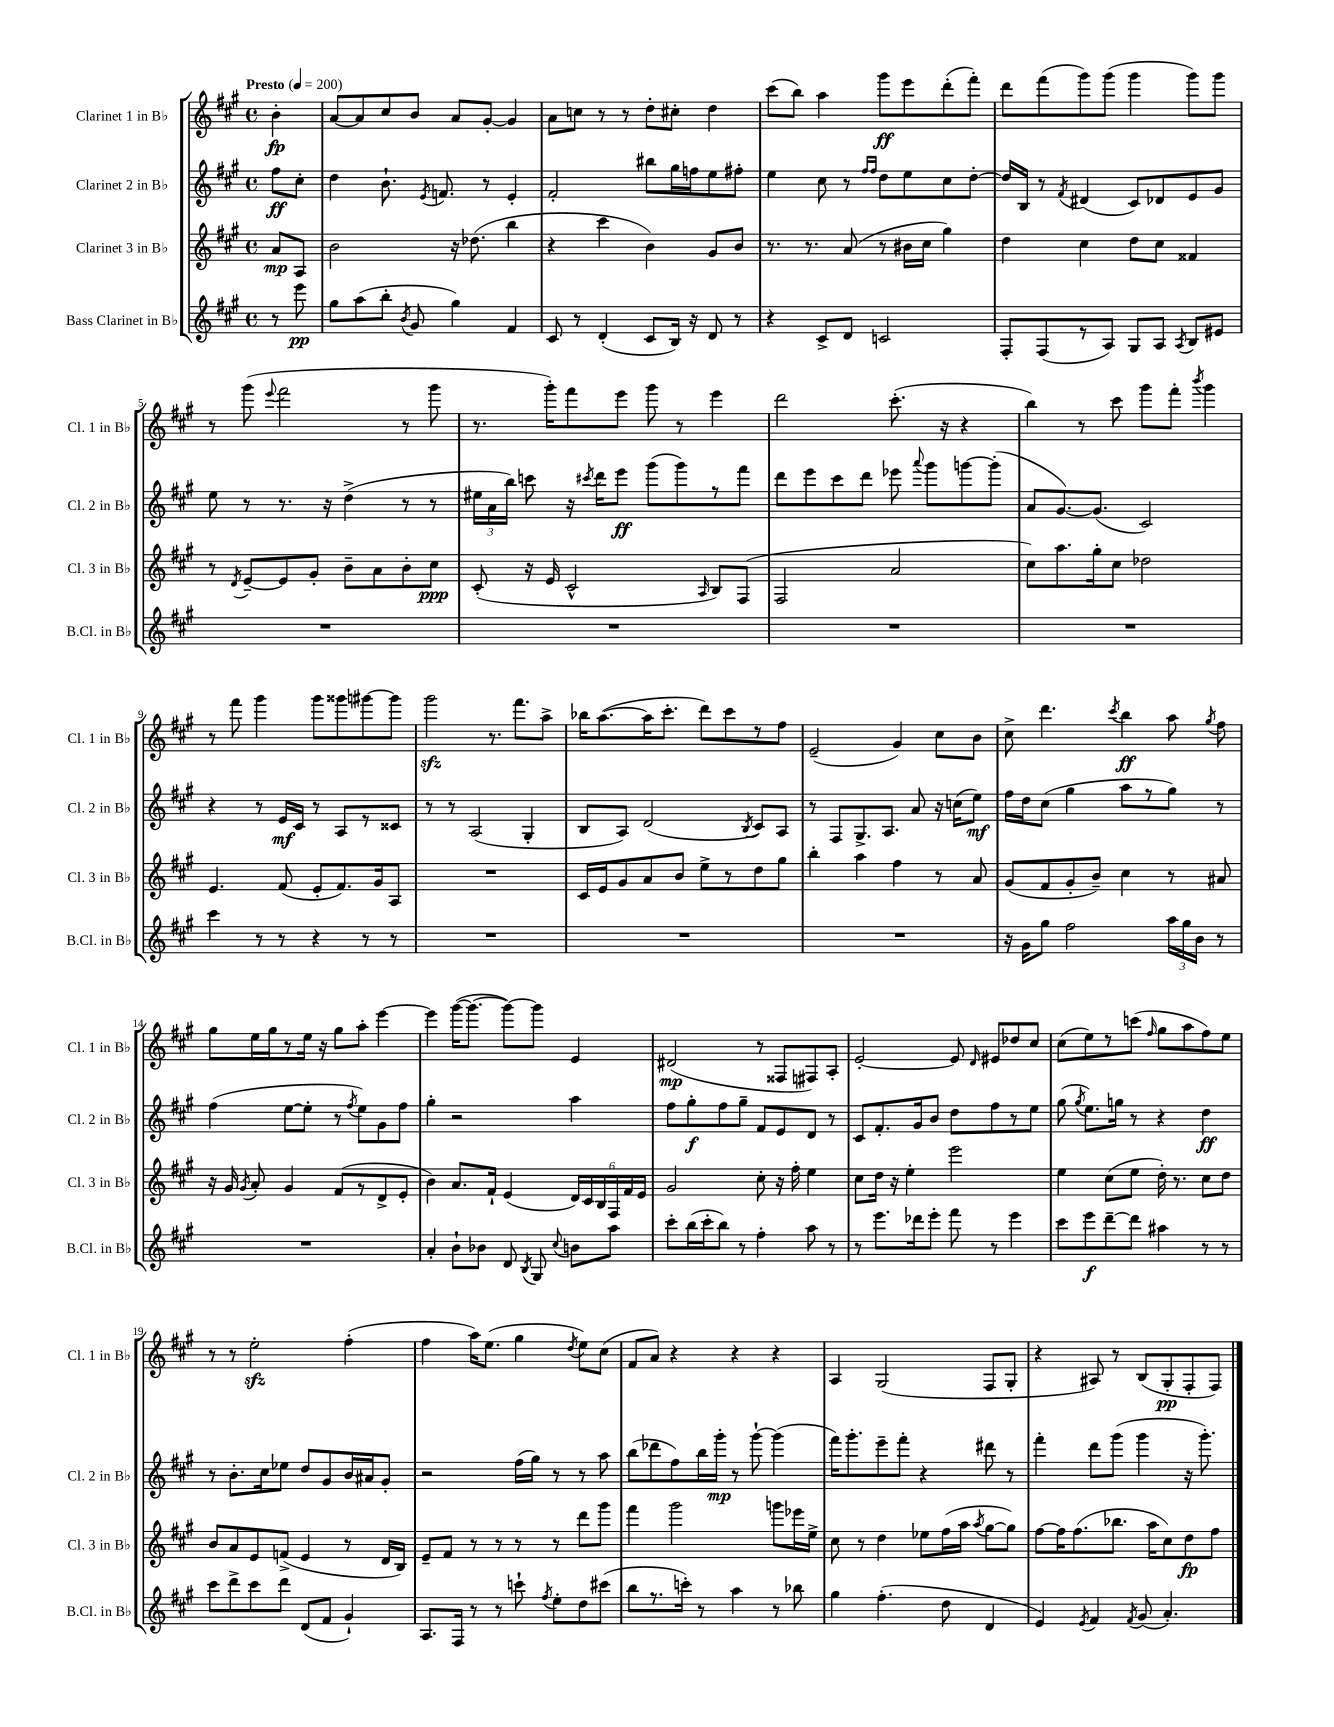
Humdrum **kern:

**kern	**dynam	**kern	**dynam	**kern	**dynam	**kern	**dynam
*part4	*part4	*part3	*part3	*part2	*part2	*part1	*part1
*staff4	*staff4	*staff3	*staff3	*staff2	*staff2	*staff1	*staff1
*I"Bass Clarinet in B♭	*	*I"Clarinet 3 in B♭	*	*I"Clarinet 2 in B♭	*	*I"Clarinet 1 in B♭	*
*I'B.Cl. in B♭	*	*I'Cl. 3 in B♭	*	*I'Cl. 2 in B♭	*	*I'Cl. 1 in B♭	*
*clefG2	*	*clefG2	*	*clefG2	*	*clefG2	*
*k[f#c#g#]	*	*k[f#c#g#]	*	*k[f#c#g#]	*	*k[f#c#g#]	*
*M4/4	*	*M4/4	*	*M4/4	*	*M4/4	*
*met(c)	*	*met(c)	*	*met(c)	*	*met(c)	*
*MM200	*	*MM200	*	*MM200	*	*MM200	*
=	=	=	=	=	=	=	=
!	!	!	!	!	!	!LO:TX:a:B:t=Presto	!
8r	.	8a/L	mp	8ff#\L	ff	4b'\	fp
8eee\	pp	8A/J	.	8cc#'\J	.	.	.
=1	=1	=1	=1	=1	=1	=1	=1
8gg#\L	.	2b\	.	4dd\	.	[8a/L	.
(8aa\	.	.	.	.	.	8a/]	.
8bb'\J	.	.	.	8.b`\	.	8cc#/	.
8qb/	.	.	.	.	.	.	.
8g#/	.	.	.	.	.	8b/J	.
.	.	.	.	8qe/	.	.	.
.	.	.	.	8.fn/	.	.	.
4gg#\)	.	16r	.	.	.	8a/L	.
.	.	(8.dd-X\	.	.	.	.	.
.	.	.	.	8r	.	[8g#'/J	.
4f#/	.	4bb\	.	4e'/	.	4g#/]	.
=2	=2	=2	=2	=2	=2	=2	=2
8c#/	.	4r	.	2f#'/	.	8a\L	.
8r	.	.	.	.	.	8ccn\J	.
(4d'/	.	4ccc#\	.	.	.	8r	.
.	.	.	.	.	.	8r	.
8c#/L	.	4b\)	.	8bb#X\L	.	8dd'\L	.
16B/Jk)	.	.	.	16gg#\L	.	8cc#X'\J	.
16r	.	.	.	16ffn\J	.	.	.
8d/	.	8g#/L	.	8ee\	.	4dd\	.
8r	.	8b/J	.	8ff#X'\J	.	.	.
=3	=3	=3	=3	=3	=3	=3	=3
4r	.	8.r	.	4ee\	.	(8ccc#\L	.
.	.	.	.	.	.	8bb\J)	.
.	.	8.r	.	.	.	.	.
8c#^/L	.	.	.	8cc#\	.	4aa\	.
8d/J	.	(8a/	.	8r	.	.	.
.	.	.	.	16qqff#/LL	.	.	.
.	.	.	.	16qqff#/JJ	.	.	.
2cn/	.	8r	.	8dd\L	.	8ggg#\L	ff
.	.	16b#X\LL	.	8ee\	.	8eee\	.
.	.	16cc#\JJ	.	.	.	.	.
.	.	4gg#\)	.	8cc#\	.	(8ddd'\	.
.	.	.	.	[8dd'\J	.	8fff#'\J)	.
=4	=4	=4	=4	=4	=4	=4	=4
8F#'/L	.	4dd\	.	16dd/LL]	.	8ddd\L	.
.	.	.	.	16B/JJ	.	.	.
(8F#/	.	.	.	8r	.	(8fff#\	.
.	.	.	.	8qf#/	.	.	.
8r	.	4cc#\	.	(4d#X/	.	8ggg#\)	.
8A/J)	.	.	.	.	.	(8ggg#\J	.
8G#/L	.	8dd\L	.	8c#/L)	.	4ggg#\	.
8A/J	.	8cc#\J	.	8d-X/	.	.	.
8qA/	.	.	.	.	.	.	.
8B/L	.	4f##X/	.	8e/	.	8ggg#\L)	.
8e#X/J	.	.	.	8g#/J	.	8ggg#\J	.
!!LO:LB:g=z
=5	=5	=5	=5	=5	=5	=5	=5
1r	.	8r	.	8ee\	.	8r	.
.	.	8qd/	.	.	.	.	.
.	.	[8e~/L	.	8r	.	(8ggg#\	.
.	.	.	.	.	.	8qqeee/	.
.	.	8e/]	.	8.r	.	2fff#\	.
.	.	8g#'/J	.	.	.	.	.
.	.	.	.	16r	.	.	.
.	.	8b~\L	.	(4dd^\	.	.	.
.	.	8a\	.	.	.	.	.
.	.	8b'\	.	8r	.	8r	.
.	.	8cc#\J	ppp	8r	.	8ggg#\	.
=6	=6	=6	=6	=6	=6	=6	=6
1r	.	(8c#'/	.	24ee#X\LL	.	8.r	.
.	.	.	.	24a\	.	.	.
.	.	.	.	24bb\JJ)	.	.	.
.	.	16r	.	8cccn\	.	.	.
.	.	16e/	.	.	.	16ggg#'\KL)	.
.	.	2c#^^/	.	16r	.	8fff#\	.
.	.	.	.	8qccc#X/	.	.	.
.	.	.	.	16ddd\KL	.	.	.
.	.	.	.	8eee\J	ff	8eee\J	.
.	.	.	.	(8ggg#\L	.	8ggg#\	.
.	.	.	.	8ggg#\)	.	8r	.
.	.	16qqA/	.	.	.	.	.
.	.	8B/L)	.	8r	.	4eee\	.
.	.	(8F#/J	.	8fff#\J	.	.	.
=7	=7	=7	=7	=7	=7	=7	=7
1r	.	2F#/	.	8ddd\L	.	2ddd\	.
.	.	.	.	8eee\	.	.	.
.	.	.	.	8ccc#\	.	.	.
.	.	.	.	8ddd\J	.	.	.
.	.	2a/	.	8eee-X\	.	(8.ccc#'\	.
.	.	.	.	8qqaaa/	.	.	.
.	.	.	.	8ggg#\L	.	.	.
.	.	.	.	.	.	16r	.
.	.	.	.	[8gggn\	.	4r	.
.	.	.	.	(8ggg'\J]	.	.	.
=8	=8	=8	=8	=8	=8	=8	=8
1r	.	8cc#\L)	.	8a/L	.	4bb\)	.
.	.	8.aa\	.	[8.g#/)	.	.	.
.	.	.	.	.	.	8r	.
.	.	16gg#'\k	.	(8.g#/J]	.	.	.
.	.	8cc#\J	.	.	.	8ccc#\	.
.	.	2dd-X\	.	2c#/)	.	8ggg#\L	.
.	.	.	.	.	.	8fff#'\J	.
.	.	.	.	.	.	8qbbb/	.
.	.	.	.	.	.	4ggg#\	.
!!LO:LB:g=z
=9	=9	=9	=9	=9	=9	=9	=9
4ccc#\	.	4.e/	.	4r	.	8r	.
.	.	.	.	.	.	8fff#\	.
8r	.	.	.	8r	.	4ggg#\	.
8r	.	(8f#/	.	16e/LL	mf	.	.
.	.	.	.	16c#/JJ	.	.	.
4r	.	8e'/L	.	8r	.	8ggg#\L	.
.	.	8.f#/)	.	8A/L	.	8ggg##X\	.
8r	.	.	.	8r	.	[8ggg#X\	.
.	.	16g#/k	.	.	.	.	.
8r	.	8A/J	.	8c##X/J	.	8ggg#\J]	.
=10	=10	=10	=10	=10	=10	=10	=10
1r	.	1r	.	8r	.	2ggg#zz\	.
.	.	.	.	8r	.	.	.
.	.	.	.	(2A/	.	.	.
.	.	.	.	.	.	8.r	.
.	.	.	.	.	.	8.fff#\L	.
.	.	.	.	4G#'/	.	.	.
.	.	.	.	.	.	8aa^\J	.
=11	=11	=11	=11	=11	=11	=11	=11
1r	.	16c#/LL	.	8B/L	.	16bb-X\KL	.
.	.	16e/J	.	.	.	([8.aa\	.
.	.	8g#/	.	8A/J)	.	.	.
.	.	8a/	.	(2d/	.	16aa\K]	.
.	.	.	.	.	.	8.ccc#'\J	.
.	.	8b/J	.	.	.	.	.
.	.	8ee^\L	.	.	.	8ddd\L)	.
.	.	8r	.	.	.	8ccc#\	.
.	.	.	.	8qB/	.	.	.
.	.	8dd\	.	8c#/L)	.	8r	.
.	.	8gg#\J	.	8A/J	.	8ff#\J	.
=12	=12	=12	=12	=12	=12	=12	=12
1r	.	4bb'\	.	8r	.	(2e~/	.
.	.	.	.	8F#/L	.	.	.
.	.	4aa\	.	8.G#^/	.	.	.
.	.	.	.	8.A/J	.	.	.
.	.	4ff#\	.	.	.	4g#/)	.
.	.	.	.	8a/	.	.	.
.	.	8r	.	16r	.	8cc#\L	.
.	.	.	.	(16ccn\KL	.	.	.
.	.	8a/	.	8ee\J)	mf	8b\J	.
=13	=13	=13	=13	=13	=13	=13	=13
16r	.	(8g#/L	.	16ff#\LL	.	8cc#^\	.
16g#\KL	.	.	.	16dd\J	.	.	.
8gg#\J	.	8f#/	.	(8cc#\J	.	4.ddd\	.
2ff#\	.	8g#'/	.	4gg#\	.	.	.
.	.	8b~/J)	.	.	.	.	.
.	.	.	.	.	.	8qccc#/	.
.	.	4cc#\	.	8aa\L	.	4bb\	ff
.	.	.	.	8r	.	.	.
24aa\LL	.	8r	.	8gg#\J)	.	8aa\	.
24gg#\	.	.	.	.	.	.	.
24b\JJ	.	.	.	.	.	.	.
.	.	.	.	.	.	8qgg#/	.
8r	.	8a#X/	.	8r	.	8ff#\	.
!!LO:LB:g=z
=14	=14	=14	=14	=14	=14	=14	=14
1r	.	16r	.	(4ff#\	.	8gg#\L	.
.	.	16g#/	.	.	.	.	.
.	.	8qg#/	.	.	.	.	.
.	.	8a'/	.	.	.	16ee\L	.
.	.	.	.	.	.	16gg#\J	.
.	.	4g#/	.	[8ee\L	.	8r	.
.	.	.	.	8ee'\J]	.	16ee\Jk	.
.	.	.	.	.	.	16r	.
.	.	(8f#/L	.	8r	.	8gg#\L	.
.	.	.	.	8qff#/	.	.	.
.	.	8r	.	8ee\L)	.	8aa'\J	.
.	.	8d^/	.	8g#\	.	[4eee\	.
.	.	8e'/J	.	8ff#\J	.	.	.
=15	=15	=15	=15	=15	=15	=15	=15
4a'/	.	4b\)	.	4gg#'\	.	4eee\]	.
8b`\L	.	8.a/L	.	2r	.	([16ggg#\KL	.
.	.	.	.	.	.	8.ggg#\J_	.
8b-X\J	.	.	.	.	.	.	.
.	.	16f#`/Jk	.	.	.	.	.
8d/	.	(4e/	.	.	.	8ggg#\L_)	.
8qB/	.	.	.	.	.	.	.
8G#/	.	.	.	.	.	8ggg#\J]	.
8qqcc#/	.	.	.	.	.	.	.
8bn\L	.	24d/LL)	.	4aa\	.	4e/	.
.	.	24c#/	.	.	.	.	.
.	.	24B/	.	.	.	.	.
8aa\J	.	24F#/	.	.	.	.	.
.	.	24f#/	.	.	.	.	.
.	.	24e/JJ	.	.	.	.	.
=16	=16	=16	=16	=16	=16	=16	=16
8ccc#'\L	.	2g#/	.	8ff#\L	.	(2d#X/	mp
(16bb\L	.	.	.	8gg#'\	f	.	.
16ccc#'\J	.	.	.	.	.	.	.
8bb\J)	.	.	.	8ff#\	.	.	.
8r	.	.	.	8gg#~\J	.	.	.
4ff#'\	.	8cc#'\	.	8f#/L	.	8r	.
.	.	16r	.	8e/	.	8F##X/L	.
.	.	16ff#'\	.	.	.	.	.
8aa\	.	4ee\	.	8d/J	.	8F#X/)	.
8r	.	.	.	8r	.	8A'/J	.
=17	=17	=17	=17	=17	=17	=17	=17
8r	.	8cc#\L	.	8c#/L	.	[2e'/	.
8.eee\L	.	16dd\Jk	.	8.f#'/	.	.	.
.	.	16r	.	.	.	.	.
.	.	4ee'\	.	.	.	.	.
16ddd-X\k	.	.	.	16g#/k	.	.	.
8eee'\J	.	.	.	8b/J	.	.	.
8fff#\	.	2eee\	.	8dd\L	.	8e/]	.
.	.	.	.	.	.	16qqd/	.
8r	.	.	.	8ff#\	.	8e#X/L	.
4eee\	.	.	.	8r	.	8dd-X/	.
.	.	.	.	8ee\J	.	8cc#/J	.
=18	=18	=18	=18	=18	=18	=18	=18
8ccc#\L	.	4ee\	.	(8gg#\	.	(8cc#\L	.
.	.	.	.	8qgg#/	.	.	.
8eee\	f	.	.	8.ee\L)	.	8ee\)	.
[8ddd~\	.	(8cc#\L	.	.	.	8r	.
.	.	.	.	16ggn\Jk	.	.	.
8ddd\J]	.	8ee\J	.	8r	.	(8cccn\J	.
.	.	.	.	.	.	16qqff#/	.
4aa#X\	.	16dd'\)	.	4r	.	8gg#\L	.
.	.	8.r	.	.	.	.	.
.	.	.	.	.	.	8aa\	.
8r	.	8cc#\L	.	4dd\	ff	8ff#\)	.
8r	.	8dd\J	.	.	.	8ee\J	.
!!LO:LB:g=z
=19	=19	=19	=19	=19	=19	=19	=19
8ccc#\L	.	8b/L	.	8r	.	8r	.
8ddd^\	.	8a/	.	8.b'\L	.	8r	.
8ccc#\	.	8e/	.	.	.	2eezz'\	.
.	.	.	.	16cc#\k	.	.	.
8ddd\J	.	(8fn^/J	.	8ee-X\J	.	.	.
(8d/L	.	4e/	.	8dd/L	.	.	.
8f#/J	.	.	.	8g#/	.	.	.
4g#`/)	.	8r	.	16b/L	.	(4ff#'\	.
.	.	.	.	16a#X/J	.	.	.
.	.	16d/LL	.	8g#'/J	.	.	.
.	.	16B/JJ)	.	.	.	.	.
=20	=20	=20	=20	=20	=20	=20	=20
8.A/L	.	8e~/L	.	2r	.	4ff#\	.
.	.	8f#/J	.	.	.	.	.
16F#/Jk	.	.	.	.	.	.	.
8r	.	8r	.	.	.	16aa\KL)	.
.	.	.	.	.	.	(8.ee\J	.
8r	.	8r	.	.	.	.	.
8cccn`\	.	8r	.	(16ff#\LL	.	4gg#\	.
.	.	.	.	16gg#\JJ)	.	.	.
8qff#/	.	.	.	.	.	.	.
8ee'\L	.	8r	.	8r	.	.	.
.	.	.	.	.	.	8qdd/	.
8dd\	.	8ddd\L	.	8r	.	8ee\L)	.
(8ccc#X\J	.	8ggg#\J	.	8aa\	.	(8cc#\J	.
=21	=21	=21	=21	=21	=21	=21	=21
8bb\L	.	4fff#\	.	(8bb\L	.	8f#/L	.
8.r	.	.	.	8ddd-X\	.	8a/J)	.
.	.	2ggg#\	.	8ff#\)	.	4r	.
16cccn'\Jk)	.	.	.	.	.	.	.
8r	.	.	.	16bb\L	.	.	.
.	.	.	.	16ggg#'\JJ	mp	.	.
4aa\	.	.	.	8r	.	4r	.
.	.	.	.	[8ggg#`\	.	.	.
8r	.	8gggn\L	.	(4ggg#\]	.	4r	.
8bb-X\	.	16eee-X\L	.	.	.	.	.
.	.	16ee^\JJ	.	.	.	.	.
=22	=22	=22	=22	=22	=22	=22	=22
4gg#\	.	8cc#\	.	16fff#\KL)	.	4A/	.
.	.	.	.	8.ggg#'\	.	.	.
.	.	8r	.	.	.	.	.
(4.ff#'\	.	4dd\	.	8eee~\	.	(2G#/	.
.	.	.	.	8fff#'\J	.	.	.
.	.	8ee-X\L	.	4r	.	.	.
8dd\	.	(16ff#\L	.	.	.	.	.
.	.	16aa\JJ	.	.	.	.	.
.	.	8qaa/	.	.	.	.	.
4d/	.	[8gg#\L	.	8ddd#X\	.	8F#/L	.
.	.	8gg#\J])	.	8r	.	8G#'/J	.
=23	=23	=23	=23	=23	=23	=23	=23
4e/)	.	[8ff#\L	.	4fff#'\	.	4r	.
.	.	16ff#\K]	.	.	.	.	.
.	.	(8.ff#\	.	.	.	.	.
8qe/	.	.	.	.	.	.	.
4f#/	.	.	.	8ddd\L	.	8A#X/)	.
.	.	8.bb-X\J	.	(8ggg#\J	.	8r	.
8qf#/	.	.	.	.	.	.	.
(8g#/	.	.	.	4ggg#\	.	(8B/L	.
.	.	16aa\KL	.	.	.	.	.
4.a'/)	.	8cc#\)	.	.	.	8G#'/	pp
.	.	8dd\	fp	16r	.	8F#'/	.
.	.	.	.	8.ggg#'\)	.	.	.
.	.	8ff#\J	.	.	.	8F#/J)	.
==	==	==	==	==	==	==	==
*-	*-	*-	*-	*-	*-	*-	*-
